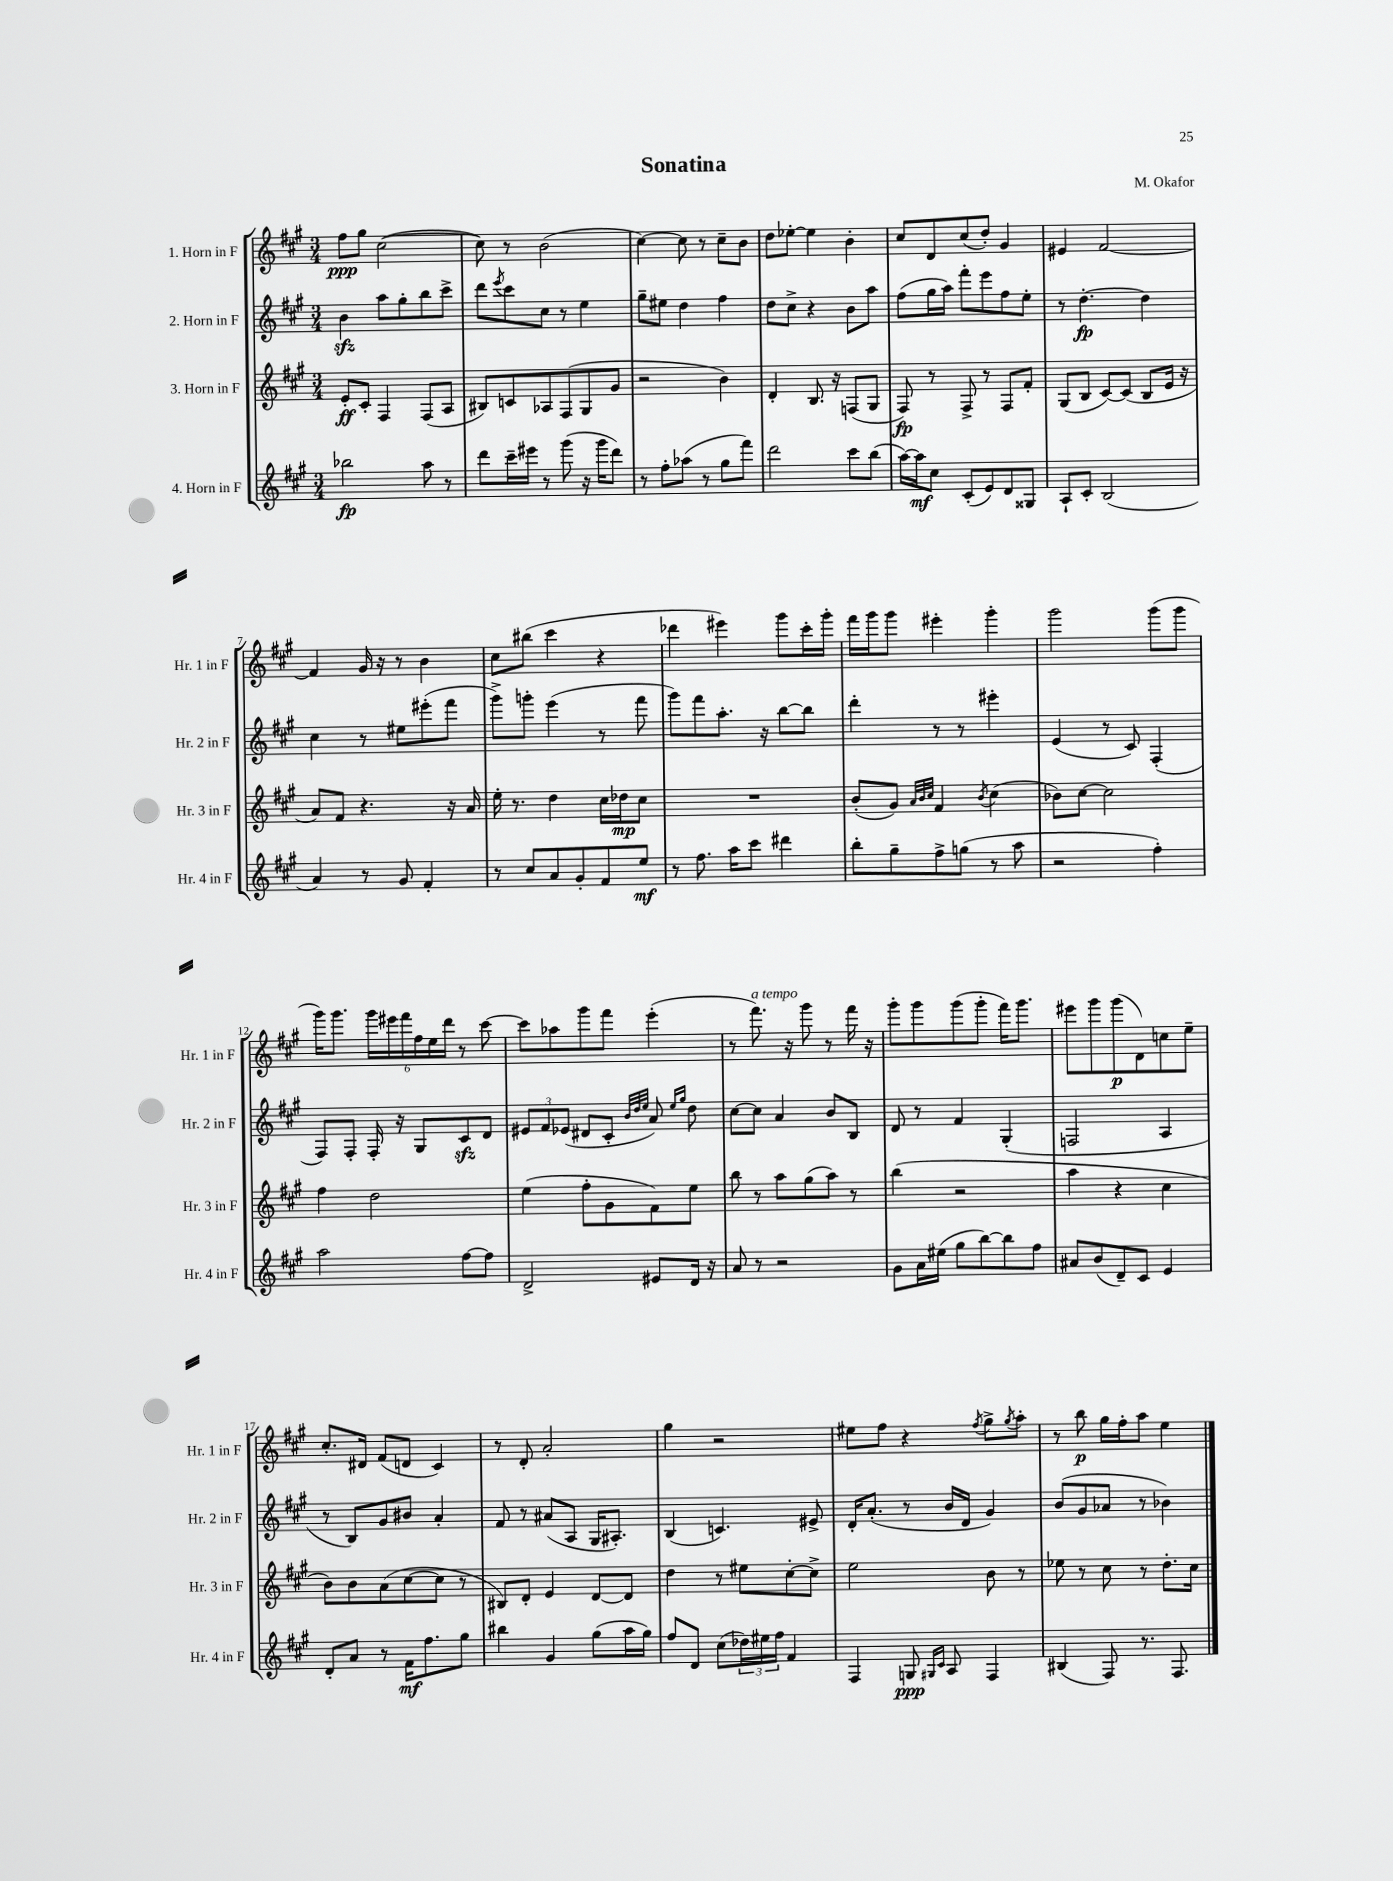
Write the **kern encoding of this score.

**kern	**dynam	**kern	**dynam	**kern	**dynam	**kern	**dynam
*part4	*part4	*part3	*part3	*part2	*part2	*part1	*part1
*staff4	*staff4	*staff3	*staff3	*staff2	*staff2	*staff1	*staff1
*I"4. Horn in F	*	*I"3. Horn in F	*	*I"2. Horn in F	*	*I"1. Horn in F	*
*I'Hr. 4 in F	*	*I'Hr. 3 in F	*	*I'Hr. 2 in F	*	*I'Hr. 1 in F	*
*clefG2	*	*clefG2	*	*clefG2	*	*clefG2	*
*k[f#c#g#]	*	*k[f#c#g#]	*	*k[f#c#g#]	*	*k[f#c#g#]	*
*M3/4	*	*M3/4	*	*M3/4	*	*M3/4	*
=1	=1	=1	=1	=1	=1	=1	=1
2bb-X\	fp	8e'/L	ff	4bzz\	.	8ff#\L	ppp
.	.	8c#'/J	.	.	.	8gg#\J	.
.	.	4F#/	.	8aa\L	.	([2cc#\	.
.	.	.	.	8gg#'\	.	.	.
8aa\	.	(8F#/L	.	8bb\	.	.	.
8r	.	8A/J	.	8ccc#^\J	.	.	.
=2	=2	=2	=2	=2	=2	=2	=2
8ddd\L	.	8B#X/L)	.	8ddd\L	.	8cc#\])	.
.	.	.	.	8qeee/	.	.	.
16ccc#~\L	.	8cn/	.	8ccc#\	.	8r	.
16eee#X\JJ	.	.	.	.	.	.	.
8r	.	8A-X/	.	8cc#\J	.	(2b\	.
(8ggg#\	.	(8F#/	.	8r	.	.	.
16r	.	8G#/	.	4ee\	.	.	.
16ggg#\KL	.	.	.	.	.	.	.
8ddd\J)	.	8g#/J	.	.	.	.	.
=3	=3	=3	=3	=3	=3	=3	=3
8r	.	2r	.	8gg#~\L	.	[4cc#\)	.
8ff#'\L	.	.	.	8ee#X\J	.	.	.
(8aa-X\J	.	.	.	4dd\	.	8cc#\]	.
8r	.	.	.	.	.	8r	.
8gg#\L	.	4b\)	.	4ff#\	.	8cc#~\L	.
8fff#\J)	.	.	.	.	.	8b\J	.
=4	=4	=4	=4	=4	=4	=4	=4
2ddd\	.	4d'/	.	8dd\L	.	8dd\L	.
.	.	.	.	8cc#^\J	.	[8ee-X'\J	.
.	.	8.B/	.	4r	.	4ee-\]	.
.	.	16r	.	.	.	.	.
8ccc#\L	.	(8Fn/L	.	8b\L	.	4b'\	.
(8bb\J	.	8G#/J	.	8aa\J	.	.	.
=5	=5	=5	=5	=5	=5	=5	=5
[16aa\LL)	.	8F#/)	fp	(8ff#\L	.	8cc#/L	.
16aa\J]	mf	.	.	.	.	.	.
8cc#\J	.	8r	.	16gg#\L	.	8d/	.
.	.	.	.	16aa\JJ)	.	.	.
(8c#'/L	.	8F#^/	.	8fff#'\L	.	(8cc#/	.
8e/)	.	8r	.	8eee\	.	8dd'/J)	.
8d/	.	8F#/L	.	8ff#\	.	4g#/	.
8G##X/J	.	8f#'/J	.	8ee'\J	.	.	.
=6	=6	=6	=6	=6	=6	=6	=6
8A`/L	.	(8G#/L	.	8r	.	4e#X/	.
8c#'/J	.	8B/J	.	[4.dd'\	fp	.	.
(2B/	.	[8c#/L)	.	.	.	[2f#/	.
.	.	(8c#/J]	.	.	.	.	.
.	.	8B/L	.	4dd\]	.	.	.
.	.	16e/Jk	.	.	.	.	.
.	.	16r	.	.	.	.	.
!!LO:LB:g=z
=7	=7	=7	=7	=7	=7	=7	=7
4a/)	.	8a/L)	.	4cc#\	.	4f#/]	.
.	.	8f#/J	.	.	.	.	.
8r	.	4.r	.	8r	.	16g#/	.
.	.	.	.	.	.	16r	.
8g#/	.	.	.	8ee#X\L	.	8r	.
4f#'/	.	.	.	(8eee#X'\	.	4b\	.
.	.	16r	.	8fff#\J	.	.	.
.	.	16a/	.	.	.	.	.
=8	=8	=8	=8	=8	=8	=8	=8
8r	.	16ee'\	.	8ggg#^\L)	.	8cc#\L	.
.	.	8.r	.	.	.	.	.
8cc#/L	.	.	.	8gggn'\J	.	(8bb#X\J	.
8a/	.	4dd\	.	(4eee\	.	4ccc#\	.
8g#'/	.	.	.	.	.	.	.
8f#/	.	16cc#\LL	.	8r	.	4r	.
.	.	16dd-X\J	mp	.	.	.	.
8ee/J	mf	8cc#\J	.	8fff#\	.	.	.
=9	=9	=9	=9	=9	=9	=9	=9
8r	.	2.r	.	8ggg#\L)	.	4ddd-X\	.
8.ff#\	.	.	.	8fff#\	.	.	.
.	.	.	.	8.aa'\J	.	4eee#X\)	.
16aa\KL	.	.	.	.	.	.	.
8ccc#\J	.	.	.	.	.	.	.
.	.	.	.	16r	.	.	.
4ddd#X\	.	.	.	[8bb\L	.	8ggg#\L	.
.	.	.	.	8bb\J]	.	16ccc#'\L	.
.	.	.	.	.	.	16ggg#'\JJ	.
=10	=10	=10	=10	=10	=10	=10	=10
8bb'\L	.	(8b'/L	.	4ddd'\	.	16fff#\LL	.
.	.	.	.	.	.	16ggg#\J	.
8gg#~\	.	8g#/J)	.	.	.	8ggg#\J	.
.	.	32qqa/LLL	.	.	.	.	.
.	.	32qqb/	.	.	.	.	.
.	.	32qqcc#/JJJ	.	.	.	.	.
8ff#^\	.	4f#/	.	8r	.	4eee#X'\	.
(8ggn\J	.	.	.	8r	.	.	.
.	.	8qb/	.	.	.	.	.
8r	.	(4cc#\	.	4eee#X'\	.	4ggg#'\	.
8aa\	.	.	.	.	.	.	.
=11	=11	=11	=11	=11	=11	=11	=11
2r	.	8b-X\L)	.	(4e/	.	2ggg#\	.
.	.	[8cc#\J	.	.	.	.	.
.	.	2cc#\]	.	8r	.	.	.
.	.	.	.	8c#/)	.	.	.
4ff#'\)	.	.	.	(4F#'/	.	(8ggg#\L	.
.	.	.	.	.	.	8ggg#\J	.
!!LO:LB:g=z
=12	=12	=12	=12	=12	=12	=12	=12
2aa\	.	4ff#\	.	8F#/L)	.	16ggg#\KL)	.
.	.	.	.	.	.	8.ggg#\J	.
.	.	.	.	8F#'/J	.	.	.
.	.	2dd\	.	16F#'/	.	24ggg#\LL	.
.	.	.	.	.	.	24eee#X\	.
.	.	.	.	16r	.	.	.
.	.	.	.	.	.	24fff#\	.
.	.	.	.	8G#/L	.	24ff#\	.
.	.	.	.	.	.	24ee\	.
.	.	.	.	.	.	24ddd\JJ	.
[8ff#\L	.	.	.	8c#zz/	.	8r	.
8ff#\J]	.	.	.	8d/J	.	[8ccc#\	.
=13	=13	=13	=13	=13	=13	=13	=13
2d^/	.	(4ee\	.	12e#X/L	.	8ccc#\L]	.
.	.	.	.	12f#/	.	.	.
.	.	.	.	.	.	8aa-X\	.
.	.	.	.	(12e-X/J	.	.	.
.	.	8ff#'\L	.	8d#X/L	.	8ggg#\	.
.	.	8g#\	.	8c#'/J	.	8fff#\J	.
.	.	.	.	32qqb/LLL	.	.	.
.	.	.	.	32qqdd/	.	.	.
.	.	.	.	32qqee/JJJ	.	.	.
8e#X/L	.	8f#\)	.	8a/)	.	(4eee'\	.
.	.	.	.	16qqee/LL	.	.	.
.	.	.	.	16qqgg#/JJ	.	.	.
16d/Jk	.	8ee\J	.	8dd\	.	.	.
16r	.	.	.	.	.	.	.
=14	=14	=14	=14	=14	=14	=14	=14
8a/	.	8bb\	.	[8cc#\L	.	8r	.
!	!	!	!	!	!	!LO:TX:a:i:t=a tempo	!
8r	.	8r	.	8cc#\J]	.	8.fff#\)	.
2r	.	8aa\L	.	4a/	.	.	.
.	.	.	.	.	.	16r	.
.	.	(8gg#\	.	.	.	8ggg#\	.
.	.	8aa\J)	.	8b/L	.	8r	.
.	.	8r	.	8B/J	.	16fff#\	.
.	.	.	.	.	.	16r	.
=15	=15	=15	=15	=15	=15	=15	=15
8g#\L	.	(4bb\	.	8d/	.	8ggg#'\L	.
16a\L	.	.	.	8r	.	8ggg#\	.
(16ee#X\JJ	.	.	.	.	.	.	.
8gg#\L	.	2r	.	4f#/	.	(8ggg#\	.
[8bb\)	.	.	.	.	.	8ggg#'\J	.
8bb\]	.	.	.	(4G#'/	.	16fff#\KL)	.
.	.	.	.	.	.	8.ggg#\J	.
8ff#\J	.	.	.	.	.	.	.
=16	=16	=16	=16	=16	=16	=16	=16
8a#X/L	.	4aa\	.	2Fn/	.	8eee#X\L	.
(8b/	.	.	.	.	.	8ggg#\	.
8d~/)	.	4r	.	.	.	(8ggg#\	p
8c#/J	.	.	.	.	.	8d\)	.
4e/	.	4cc#\	.	4A/	.	8ccn\	.
.	.	.	.	.	.	8ee~\J	.
!!LO:LB:g=z
=17	=17	=17	=17	=17	=17	=17	=17
8d'/L	.	8b\L)	.	8r	.	8.cc#'/L	.
8a/J	.	8b\	.	8B/L)	.	.	.
.	.	.	.	.	.	16d#X/Jk	.
8r	.	(8a\	.	8g#/	.	(8f#/L	.
16f#\KL	mf	[8cc#\	.	8b#X/J	.	8dn/J	.
8.ff#\	.	.	.	.	.	.	.
.	.	8cc#\J]	.	4a'/	.	4c#/)	.
8gg#\J	.	8r	.	.	.	.	.
=18	=18	=18	=18	=18	=18	=18	=18
4bb#X\	.	8B#X/L)	.	8f#/	.	8r	.
.	.	8d'/J	.	8r	.	8d'/	.
4g#/	.	4e/	.	(8a#X/L	.	2a'/	.
.	.	.	.	8A/J	.	.	.
(8gg#\L	.	[8d/L	.	16G#/KL	.	.	.
.	.	.	.	8.A#X'/J)	.	.	.
16aa\L	.	8d/J]	.	.	.	.	.
16gg#\JJ)	.	.	.	.	.	.	.
=19	=19	=19	=19	=19	=19	=19	=19
8ff#/L	.	4dd\	.	(4B/	.	4gg#\	.
8d/J	.	.	.	.	.	.	.
(8cc#\L	.	8r	.	4.cn/)	.	2r	.
24dd-X\L)	.	8ee#X\L	.	.	.	.	.
24ee#X\	.	.	.	.	.	.	.
24ff#\JJ	.	.	.	.	.	.	.
4f#/	.	[8cc#'\	.	.	.	.	.
.	.	8cc#^\J]	.	8e#X^/	.	.	.
=20	=20	=20	=20	=20	=20	=20	=20
4F#/	.	2ee\	.	16d'/KL	.	8ee#X\L	.
.	.	.	.	(8.a'/J	.	.	.
.	.	.	.	.	.	8ff#\J	.
8Gn/	ppp	.	.	8r	.	4r	.
16qqG#X/LL	.	.	.	.	.	.	.
16qqc#/JJ	.	.	.	.	.	.	.
8A/	.	.	.	16b/LL	.	.	.
.	.	.	.	16d/JJ	.	.	.
.	.	.	.	.	.	8qff#/	.
4F#/	.	8b\	.	4g#/)	.	8gg#^\L	.
.	.	.	.	.	.	8qgg#/	.
.	.	8r	.	.	.	8aa'\J	.
=21	=21	=21	=21	=21	=21	=21	=21
(4B#X/	.	8ee-X\	.	(8b/L	.	8r	.
.	.	8r	.	8g#/	.	8bb\	p
8F#/)	.	8cc#\	.	8a-X/J	.	16gg#\LL	.
.	.	.	.	.	.	16ff#'\J	.
8.r	.	8r	.	8r	.	8aa\J	.
.	.	8.dd'\L	.	4b-X\)	.	4ee\	.
8.F#/	.	.	.	.	.	.	.
.	.	16cc#\Jk	.	.	.	.	.
==	==	==	==	==	==	==	==
*-	*-	*-	*-	*-	*-	*-	*-
